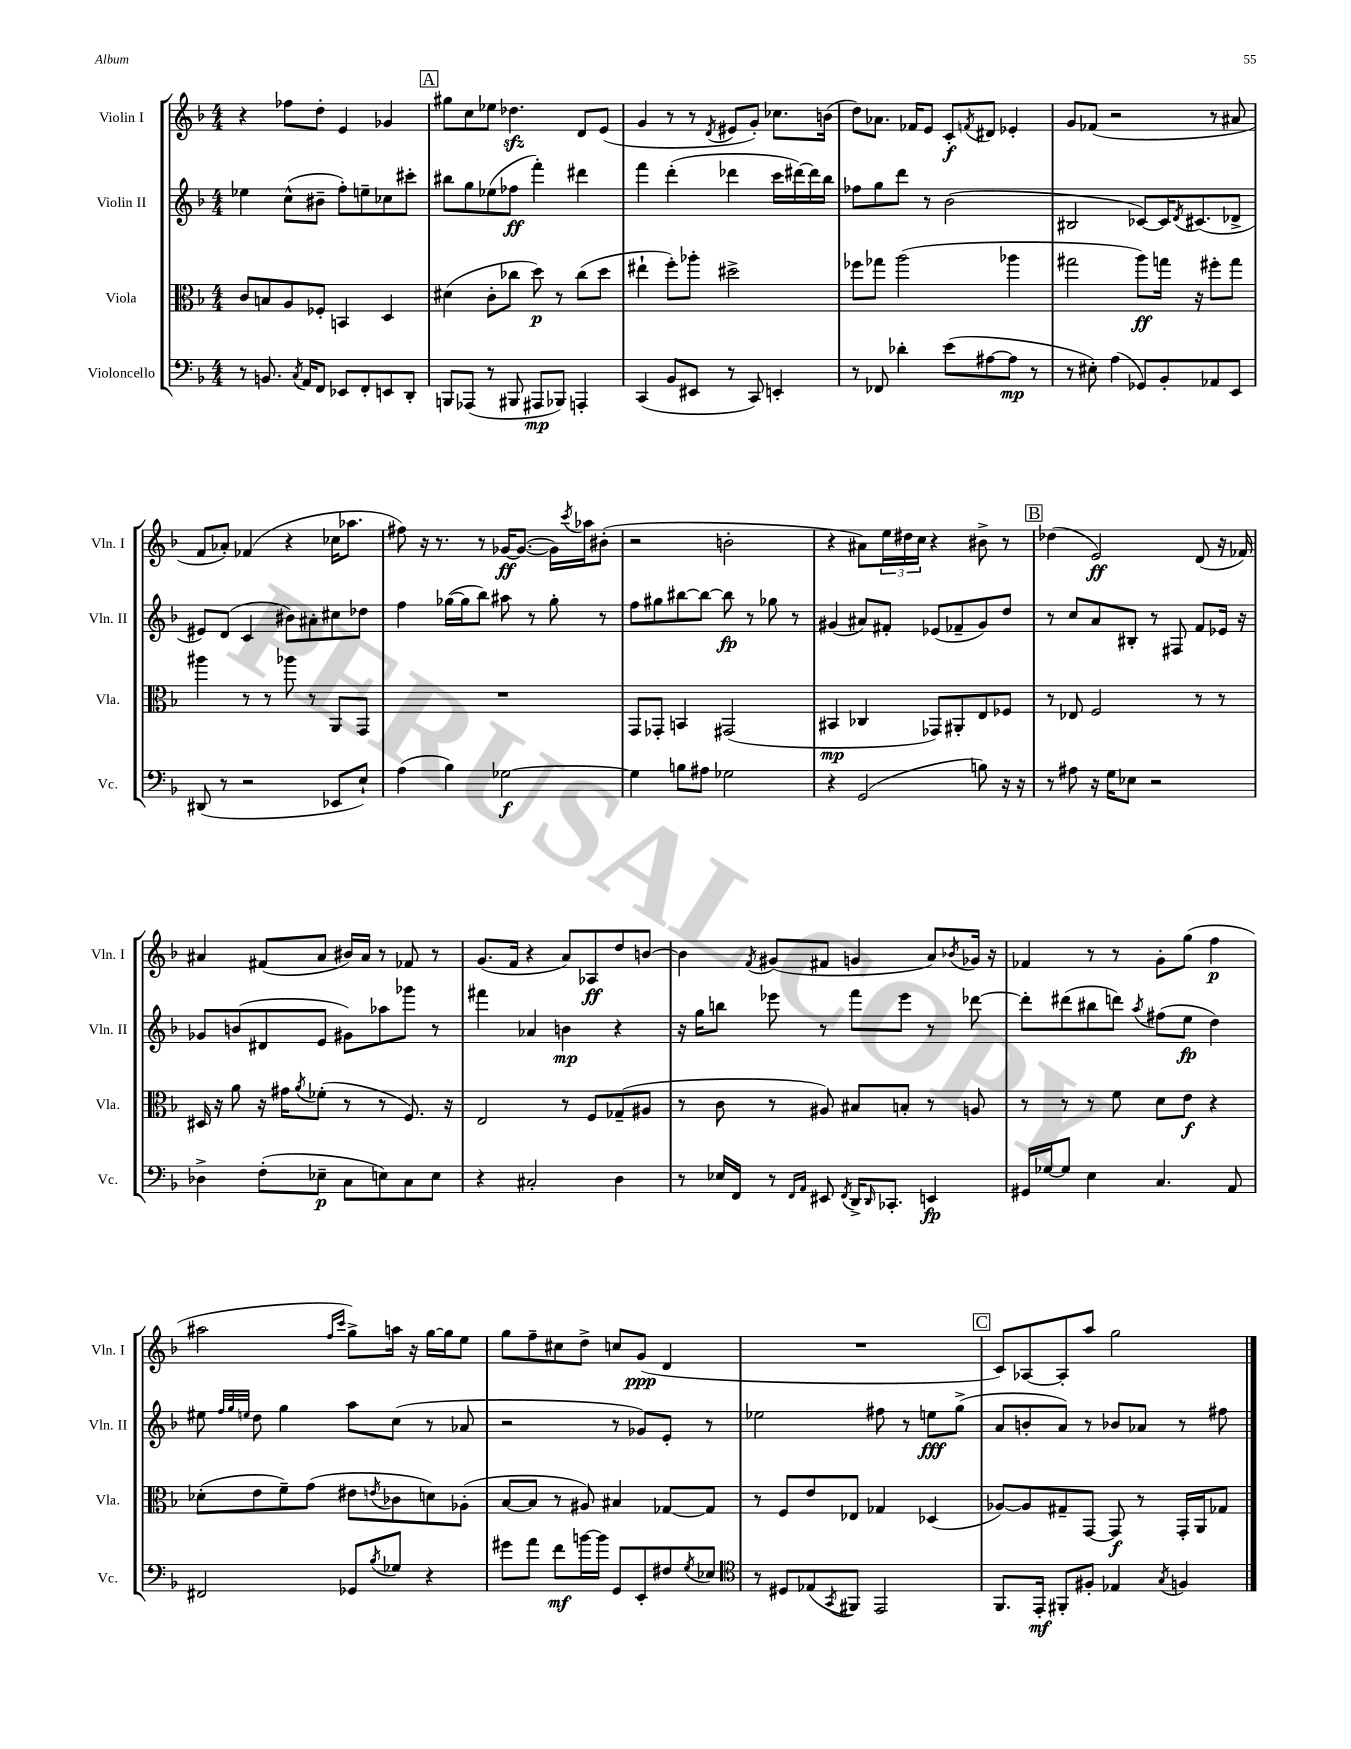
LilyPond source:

<<
\new StaffGroup <<
\new Staff = "s0" \with { instrumentName = "Violin I" shortInstrumentName = "Vln. I" } {
    \clef treble \key f \major \numericTimeSignature \time 4/4
    r4 fes''8 d''8-. e'4 ges'4 |
    \mark \markup { \box "A" } gis''8 c''8 ees''8 des''4.\sfz d'8 e'8( |
    g'4 r8 r8 \acciaccatura { d'8 } eis'8 g'8-.) ces''8. b'16( |
    d''8) aes'8. fes'16 e'8 c'8-.\f \acciaccatura { f'8 } dis'8 ees'4-. |
    g'8 fes'8( r2 r8 ais'8 |
    f'8 aes'8-.) fes'4( r4 ces''16 aes''8. |
    fis''8) r16 r8. r8 ges'16~\ff ges'8.~( ges'16) \acciaccatura { c'''8 } aes''16 bis'8-.( |
    r2 b'2-. |
    r4 ais'8) \tuplet 3/2 { e''16 dis''16 c''16 } r4 bis'8-> r8 |
    \mark \markup { \box "B" } des''4( e'2\ff) d'8( r16 fes'16) |
    ais'4 fis'8( ais'8 bis'16) ais'16 r8 fes'8 r8 |
    g'8.( f'16 r4 a'8) aes8\ff d''8 b'8~ |
    b'4 \acciaccatura { f'8 } gis'8( fis'8 g'4 a'8) \acciaccatura { bes'8 } ges'16 r16 |
    fes'4 r8 r8 g'8-. g''8( f''4\p |
    ais''2 \grace { f''16 c'''16 } g''8->) a''16 r16 g''16~ g''16 e''8 |
    g''8 f''8-- cis''8 d''8-> c''8 g'8\ppp( d'4 |
    R1 |
    \mark \markup { \box "C" } c'8) aes8~ aes8-. a''8 g''2 \bar "|." |
}
\new Staff = "s1" \with { instrumentName = "Violin II" shortInstrumentName = "Vln. II" } {
    \clef treble \key f \major \numericTimeSignature \time 4/4
    ees''4 c''8-^( bis'8-- f''8-.) e''8-- ces''8 cis'''8-. |
    \mark \markup { \box "A" } bis''8 g''8 ees''8( fes''8\ff f'''4-.) dis'''4 |
    f'''4 d'''4-.( des'''4 c'''16 dis'''16~) dis'''16 bes''16 |
    fes''8 g''8 d'''8 r8 bes'2( |
    bis2 ces'8~) ces'16 \acciaccatura { d'8 } cis'8.( des'8-> |
    eis'8) d'8( c'4 bis'8) ais'8-. cis''8 des''8 |
    f''4 ges''16~( ges''16 bes''8) ais''8 r8 ges''8-. r8 |
    f''8 gis''8 bis''8~ bis''8~ bis''8\fp r8 ges''8 r8 |
    gis'4( ais'8) fis'8-. ees'8( fes'8-- gis'8) d''8 |
    \mark \markup { \box "B" } r8 c''8 a'8 bis8-. r8 fis8 f'8 ees'16 r16 |
    ges'8 b'8( dis'8 e'8 gis'8) aes''8 ges'''8 r8 |
    fis'''4 aes'4 b'4\mp r4 |
    r16 g''16 b''8 ees'''8 r8 f'''8 ees'''8 r8 des'''8~ |
    des'''8-. dis'''8( bis''8 d'''8) \acciaccatura { a''8 } fis''8( e''8\fp d''4) |
    eis''8 \grace { f''32 g''32 e''32 } d''8 g''4 a''8 c''8( r8 aes'8 |
    r2 r8 ges'8) e'8-. r8 |
    ees''2 fis''8 r8 e''8\fff g''8->( |
    \mark \markup { \box "C" } a'8 b'8-. a'8) r8 bes'8 aes'8 r8 fis''8 \bar "|." |
}
\new Staff = "s2" \with { instrumentName = "Viola" shortInstrumentName = "Vla." } {
    \clef alto \key f \major \numericTimeSignature \time 4/4
    c'8 b8 a8 fes8-. b,4 d4 |
    \mark \markup { \box "A" } dis'4( c'8-. ces''8 d''8\p) r8 ces''8( d''8 |
    eis''4-! f''8-.) aes''8-. dis''2-> |
    fes''8 ges''8 a''2( aes''4 |
    gis''2 a''8\ff) g''16 r16 fis''8-. g''8 |
    ais''4 r8 r8 aes''8 r8 a,8 g,8 |
    R1 |
    g,8 ges,8-. b,4 gis,2( |
    bis,4\mp ces4 ges,8) ais,8-. e8 fes8 |
    \mark \markup { \box "B" } r8 ees8 f2 r8 r8 |
    dis16 r16 a'8 r16 gis'16 \acciaccatura { a'8 } fes'8-.( r8 r8 f8.) r16 |
    e2 r8 f8 ges8--( ais8 |
    r8 c'8 r8 ais8) bis8 b8-. r8 a8 |
    r8 r8 r8 f'8 d'8 e'8\f r4 |
    des'8-.( e'8 f'8--) g'8( eis'8 \acciaccatura { e'8 } ces'8 d'8) aes8-.( |
    bes8~ bes8 r8 ais8) bis4 ges8~ ges8 |
    r8 f8 e'8 ees8 ges4 des4( |
    \mark \markup { \box "C" } aes8~) aes8 gis8-- g,8~ g,8\f r8 g,16-. a,16 ges8 \bar "|." |
}
\new Staff = "s3" \with { instrumentName = "Violoncello" shortInstrumentName = "Vc." } {
    \clef bass \key f \major \numericTimeSignature \time 4/4
    r8 b,8. \acciaccatura { c8 } a,16 f,8 ees,8 f,8-. e,8 d,8-. |
    \mark \markup { \box "A" } b,,8 aes,,8( r8 bis,,8 ais,,8\mp bes,,8) a,,4-. |
    c,4( bes,8 eis,8 r8 c,8) e,4-. |
    r8 fes,8 des'4-. e'8( ais8~ ais8\mp r8 |
    r8 eis8-.) a4( ges,8) bes,8-. aes,8 e,8 |
    dis,8( r8 r2 ees,8 e8-!) |
    a4( bes4) ges2~\f |
    ges4 b8 ais8 ges2 |
    r4 g,2( b8) r16 r16 |
    \mark \markup { \box "B" } r8 ais8 r16 g16 ees8 r2 |
    des4-> f8-.( ees8--\p c8 e8) c8 e8 |
    r4 cis2-. d4 |
    r8 ees16 f,16 r8 \grace { f,16 a,16 } eis,8 \acciaccatura { f,8 } d,16-> \grace { d,16 } ces,8.-. e,4\fp |
    gis,16 ges16~ ges8 e4 c4. a,8 |
    fis,2 ges,8 \acciaccatura { bes8 } ges8 r4 |
    gis'8 a'8 f'8\mf b'16~ b'16 g,8 e,8-. fis8 \acciaccatura { g8 } ees8 |
    \clef tenor r8 dis8 ees8( \acciaccatura { g,8 } fis,8) e,2 |
    \mark \markup { \box "C" } f,8. e,16-.\mf fis,8-. fis8-. ees4 \acciaccatura { g8 } f4 \bar "|." |
}
>>
>>
\layout { \context { \Score \remove "Bar_number_engraver" } }
